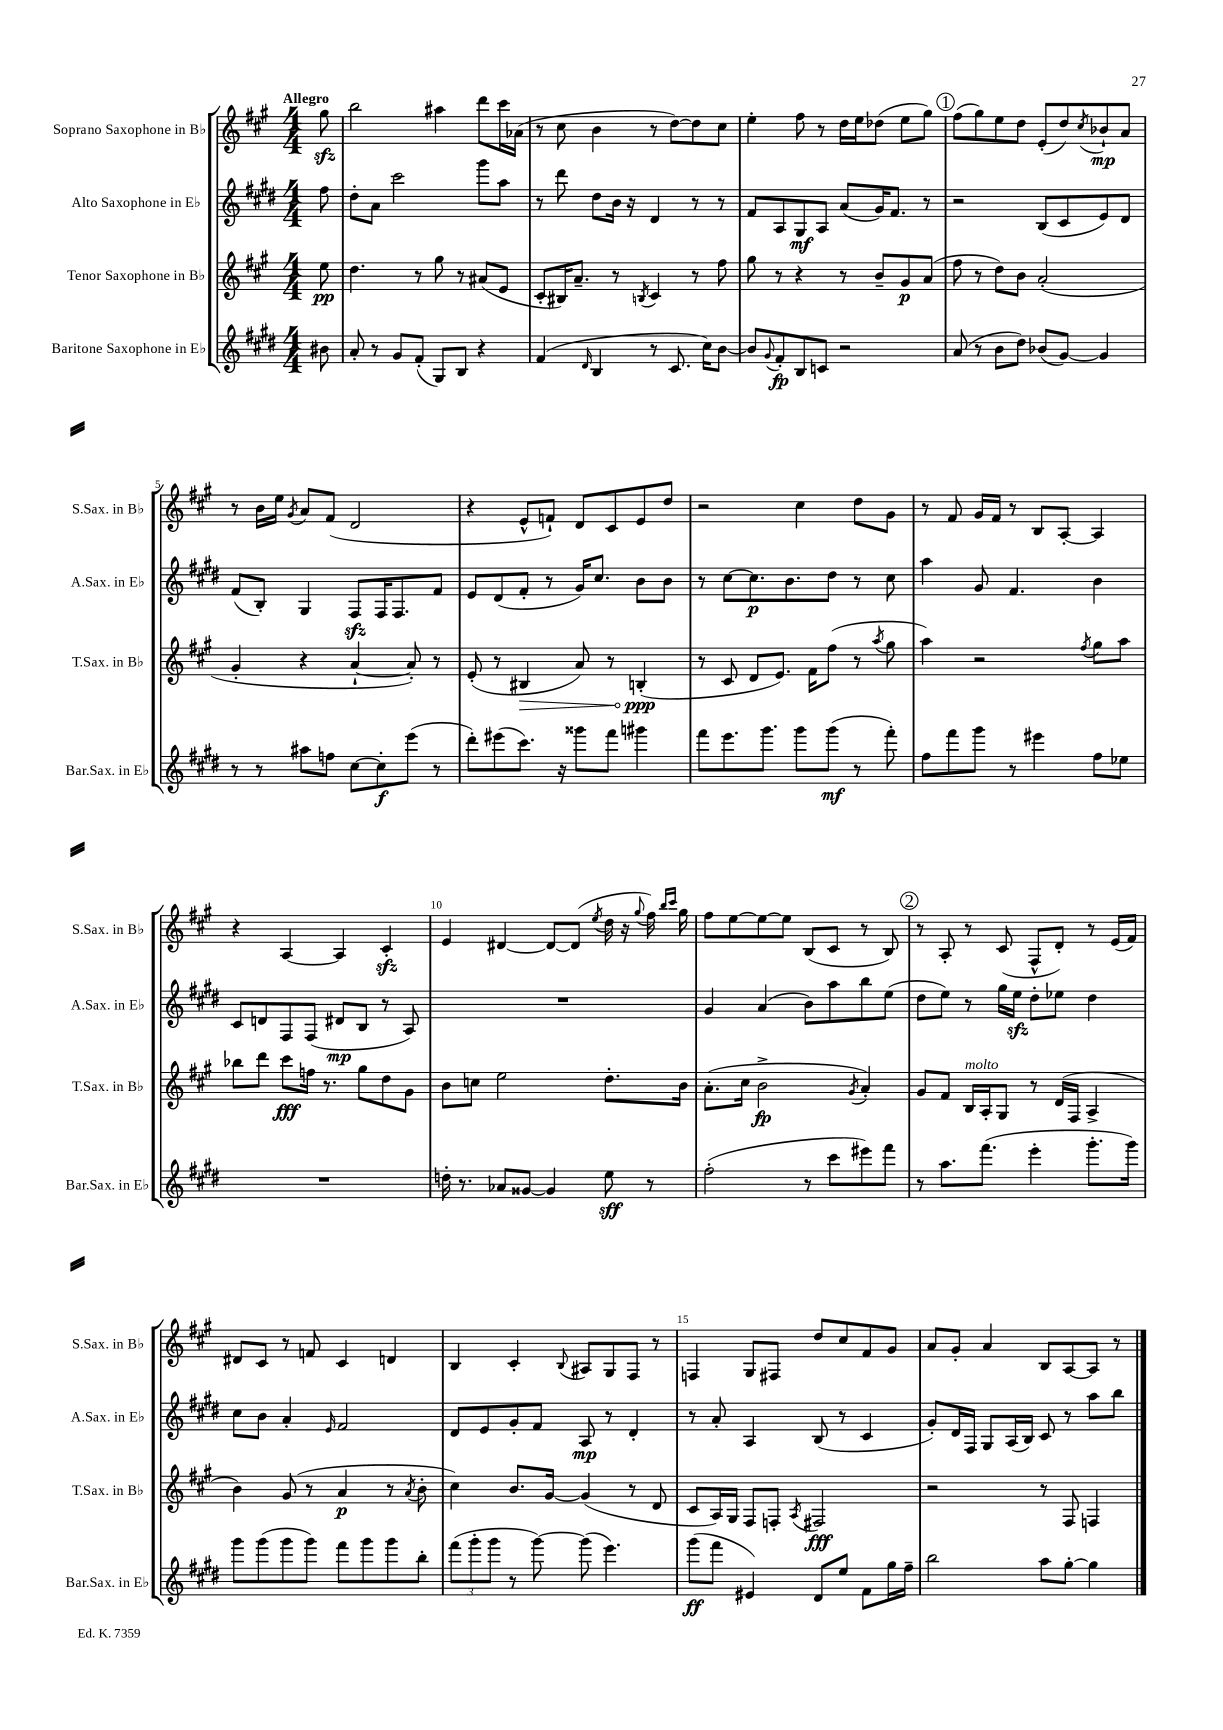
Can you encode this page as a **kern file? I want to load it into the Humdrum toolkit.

**kern	**dynam	**kern	**dynam	**kern	**dynam	**kern	**dynam
*part4	*part4	*part3	*part3	*part2	*part2	*part1	*part1
*staff4	*staff4	*staff3	*staff3	*staff2	*staff2	*staff1	*staff1
*I"Baritone Saxophone in E♭	*	*I"Tenor Saxophone in B♭	*	*I"Alto Saxophone in E♭	*	*I"Soprano Saxophone in B♭	*
*I'Bar.Sax. in E♭	*	*I'T.Sax. in B♭	*	*I'A.Sax. in E♭	*	*I'S.Sax. in B♭	*
*clefG2	*	*clefG2	*	*clefG2	*	*clefG2	*
*k[f#c#g#d#]	*	*k[f#c#g#]	*	*k[f#c#g#d#]	*	*k[f#c#g#]	*
*M4/4	*	*M4/4	*	*M4/4	*	*M4/4	*
=	=	=	=	=	=	=	=
!	!	!	!	!	!	!LO:TX:a:B:t=Allegro	!
8b#X\	.	8ee\	pp	8ff#\	.	8gg#zz\	.
=1	=1	=1	=1	=1	=1	=1	=1
8a'/	.	4.dd\	.	8dd#'\L	.	2bb\	.
8r	.	.	.	8a\J	.	.	.
8g#/L	.	.	.	2ccc#\	.	.	.
(8f#'/J	.	8r	.	.	.	.	.
8G#/L)	.	8gg#\	.	.	.	4aa#X\	.
8B/J	.	8r	.	.	.	.	.
4r	.	(8a#X/L	.	8ggg#\L	.	8ddd\L	.
.	.	8e/J	.	8aa\J	.	16ccc#\L	.
.	.	.	.	.	.	(16a-X\JJ	.
=2	=2	=2	=2	=2	=2	=2	=2
(4f#/	.	8c#'/L	.	8r	.	8r	.
.	.	16B#X/K)	.	8ddd#\	.	8cc#\	.
.	.	8.a~/J	.	.	.	.	.
16qqd#/	.	.	.	.	.	.	.
4B/	.	.	.	8dd#\L	.	4b\	.
.	.	8r	.	16b\Jk	.	.	.
.	.	.	.	16r	.	.	.
.	.	8qBn/	.	.	.	.	.
8r	.	4c#/	.	4d#/	.	8r	.
8.c#/	.	.	.	.	.	[8dd\L)	.
.	.	8r	.	8r	.	8dd\]	.
16cc#\KL)	.	.	.	.	.	.	.
[8b\J	.	8ff#\	.	8r	.	8cc#\J	.
=3	=3	=3	=3	=3	=3	=3	=3
8b/L]	.	8gg#\	.	8f#/L	.	4ee'\	.
8qqg#/	.	.	.	.	.	.	.
8f#'/	fp	8r	.	8A/	.	.	.
8B/	.	4r	.	8G#/	mf	8ff#\	.
8cn/J	.	.	.	8A/J	.	8r	.
2r	.	8r	.	(8a/L	.	16dd\LL	.
.	.	.	.	.	.	16ee\J	.
.	.	8b~/L	.	16g#/K)	.	(8dd-X\J	.
.	.	.	.	8.f#/J	.	.	.
.	.	8g#/	p	.	.	8ee\L	.
.	.	(8a/J	.	8r	.	8gg#\J)	.
!!LO:REH:place=s1:t=1
=4	=4	=4	=4	=4	=4	=4	=4
(8a/	.	8ff#\	.	2r	.	(8ff#\L	.
8r	.	8r	.	.	.	8gg#\)	.
8b\L	.	8dd\L)	.	.	.	8ee\	.
8dd#\J)	.	8b\J	.	.	.	8dd\J	.
(8b-X/L	.	(2a'/	.	(8B/L	.	(8e'/L	.
[8g#/J)	.	.	.	8c#/	.	8dd/)	.
.	.	.	.	.	.	8qcc#/	.
4g#/]	.	.	.	8e/)	.	8b-X`/	mp
.	.	.	.	8d#/J	.	8a/J	.
!!LO:LB:g=z
=5	=5	=5	=5	=5	=5	=5	=5
8r	.	4g#'/	.	(8f#/L	.	8r	.
8r	.	.	.	8B'/J)	.	16b\LL	.
.	.	.	.	.	.	16ee\JJ	.
.	.	.	.	.	.	8qg#/	.
8aa#X\L	.	4r	.	4G#/	.	8a/L	.
8ffn\J	.	.	.	.	.	(8f#/J	.
[8cc#\L	.	[4a`/	.	8F#zz/L	.	2d/	.
8cc#'\]	f	.	.	16F#/K	.	.	.
.	.	.	.	8.F#/	.	.	.
(8eee\J	.	8a'/])	.	.	.	.	.
8r	.	8r	.	8f#/J	.	.	.
=6	=6	=6	=6	=6	=6	=6	=6
8ddd#'\L)	.	(8e'/	.	8e/L	.	4r	.
(8eee#X\	.	8r	.	(8d#/	.	.	.
!	!	!	!LO:HP:b	!	!	!	!
8.ccc#\J)	.	4B#X/	>	8f#'/J	.	8e^^/L	.
.	.	.	.	8r	.	8fn`/J)	.
16r	.	.	.	.	.	.	.
8ggg##X\L	.	8a/)	.	16g#/KL)	.	8d/L	.
.	.	.	.	8.cc#/J	.	.	.
8fff#\J	.	8r	.	.	.	8c#/	.
4ggg#X\	.	(4Bn'/	ppp	8b\L	.	8e/	.
.	.	.	.	8b\J	.	8dd/J	.
.	.	.	]	.	.	.	.
=7	=7	=7	=7	=7	=7	=7	=7
8fff#\L	.	8r	.	8r	.	2r	.
8.eee\	.	8c#/	.	[8cc#\L	.	.	.
.	.	8d/L	.	8.cc#\]	p	.	.
8.ggg#\J	.	.	.	.	.	.	.
.	.	8.e/J)	.	.	.	.	.
.	.	.	.	8.b\	.	.	.
8ggg#\L	.	.	.	.	.	4cc#\	.
.	.	16f#\KL	.	.	.	.	.
(8ggg#\J	mf	(8ff#\J	.	8dd#\J	.	.	.
8r	.	8r	.	8r	.	8dd\L	.
.	.	8qaa/	.	.	.	.	.
8fff#'\)	.	8gg#\	.	8cc#\	.	8g#\J	.
=8	=8	=8	=8	=8	=8	=8	=8
8ff#\L	.	4aa\)	.	4aa\	.	8r	.
8fff#\	.	.	.	.	.	8f#/	.
8ggg#\J	.	2r	.	8g#/	.	16g#/LL	.
.	.	.	.	.	.	16f#/JJ	.
8r	.	.	.	4.f#/	.	8r	.
4eee#X\	.	.	.	.	.	8B/L	.
.	.	.	.	.	.	[8A'/J	.
.	.	8qff#/	.	.	.	.	.
8ff#\L	.	8gg#\L	.	4b\	.	4A/]	.
8ee-X\J	.	8aa\J	.	.	.	.	.
!!LO:LB:g=z
=9	=9	=9	=9	=9	=9	=9	=9
1r	.	8bb-X\L	.	8c#/L	.	4r	.
.	.	8ddd\J	.	8dn/	.	.	.
.	.	8ccc#\L	fff	8F#/	.	[4A/	.
.	.	16ffn\Jk	.	(8F#/J	.	.	.
.	.	8.r	.	.	.	.	.
.	.	.	.	8d#X/L	mp	4A/]	.
.	.	8gg#\L	.	8B/J	.	.	.
.	.	8dd\	.	8r	.	4c#zz'/	.
.	.	8g#\J	.	8A/)	.	.	.
=10	=10	=10	=10	=10	=10	=10	=10
16ddn'\	.	8b\L	.	1r	.	4e/	.
8.r	.	.	.	.	.	.	.
.	.	8ccn\J	.	.	.	.	.
8a-X/L	.	2ee\	.	.	.	[4d#X/	.
[8g##X/J	.	.	.	.	.	.	.
4g##/]	.	.	.	.	.	8d#/L_	.
.	.	.	.	.	.	(8d#/J]	.
.	.	.	.	.	.	8qee/	.
8ee\	sff	8.dd'\L	.	.	.	16dd\	.
.	.	.	.	.	.	16r	.
.	.	.	.	.	.	8qqgg#/	.
8r	.	.	.	.	.	16ff#\)	.
.	.	.	.	.	.	16qqbb/LL	.
.	.	.	.	.	.	16qqccc#/JJ	.
.	.	16b\Jk	.	.	.	16gg#\	.
=11	=11	=11	=11	=11	=11	=11	=11
(2ff#'\	.	(8.a'\L	.	4g#/	.	8ff#\L	.
.	.	.	.	.	.	[8ee\	.
.	.	16cc#\Jk	.	.	.	.	.
.	.	2b^\	fp	(4a/	.	8ee\_	.
.	.	.	.	.	.	8ee\J]	.
8r	.	.	.	8b\L)	.	(8B/L	.
8ccc#\L	.	.	.	8aa\	.	8c#/J	.
.	.	8qg#/	.	.	.	.	.
8eee#X\)	.	4a'/)	.	8bb\	.	8r	.
8fff#\J	.	.	.	(8ee\J	.	8B/)	.
!!LO:REH:place=s1:t=2
=12	=12	=12	=12	=12	=12	=12	=12
8r	.	8g#/L	.	8dd#\L	.	8r	.
8.aa\L	.	8f#/J	.	8ee\J)	.	8A'/	.
!	!	!LO:TX:a:i:t=molto	!	!	!	!	!
.	.	16B/LL	.	8r	.	8r	.
(8.fff#\J	.	16A'/J	.	.	.	.	.
.	.	8G#/J	.	16gg#\LL	.	(8c#/	.
.	.	.	.	16eezz\JJ	.	.	.
4eee'\	.	8r	.	8dd#'\L	.	8F#^^/L	.
.	.	(16d/LL	.	8ee-X\J	.	8d'/J)	.
.	.	16F#/JJ	.	.	.	.	.
8.ggg#'\L	.	4A^/	.	4dd#\	.	8r	.
.	.	.	.	.	.	(16e/LL	.
16ggg#\Jk)	.	.	.	.	.	16f#/JJ)	.
!!LO:LB:g=z
=13	=13	=13	=13	=13	=13	=13	=13
8ggg#\L	.	4b\)	.	8cc#\L	.	8d#X/L	.
(8ggg#\	.	.	.	8b\J	.	8c#/J	.
8ggg#\	.	(8g#/	.	4a'/	.	8r	.
8ggg#\J)	.	8r	.	.	.	8fn/	.
.	.	.	.	16qqe/	.	.	.
8fff#\L	.	4a/	p	2f#/	.	4c#/	.
8ggg#\	.	.	.	.	.	.	.
8ggg#\	.	8r	.	.	.	4dn/	.
.	.	8qa/	.	.	.	.	.
8bb'\J	.	8b'\	.	.	.	.	.
=14	=14	=14	=14	=14	=14	=14	=14
(12fff#\L	.	4cc#\)	.	8d#/L	.	4B/	.
12ggg#'\	.	.	.	.	.	.	.
.	.	.	.	8e/	.	.	.
12ggg#\J	.	.	.	.	.	.	.
8r	.	8.b/L	.	8g#'/	.	4c#'/	.
[8ggg#\)	.	.	.	8f#/J	.	.	.
.	.	[16g#/Jk	.	.	.	.	.
.	.	.	.	.	.	8qqB/	.
(8ggg#\]	.	(4g#/]	.	8A/	mp	8A#X/L	.
4.eee\)	.	.	.	8r	.	8G#/	.
.	.	8r	.	4d#'/	.	8F#/J	.
.	.	8d/	.	.	.	8r	.
=15	=15	=15	=15	=15	=15	=15	=15
(8ggg#\L	ff	8c#/L	.	8r	.	4Fn/	.
8fff#\J	.	16A/L)	.	8a'/	.	.	.
.	.	16G#/JJ	.	.	.	.	.
4e#X/)	.	8F#/L	.	4A/	.	8G#/L	.
.	.	8Fn'/J	.	.	.	8F#X/J	.
.	.	8qA/	.	.	.	.	.
8d#/L	.	2F#X/	fff	(8B/	.	8dd/L	.
8ee/J	.	.	.	8r	.	8cc#/	.
8f#\L	.	.	.	4c#/	.	8f#/	.
16gg#\L	.	.	.	.	.	8g#/J	.
16ff#~\JJ	.	.	.	.	.	.	.
=16	=16	=16	=16	=16	=16	=16	=16
2bb\	.	2r	.	8g#'/L)	.	8a/L	.
.	.	.	.	16d#/L	.	8g#'/J	.
.	.	.	.	16F#/JJ	.	.	.
.	.	.	.	8G#/L	.	4a/	.
.	.	.	.	(16A/L	.	.	.
.	.	.	.	16B/JJ)	.	.	.
8aa\L	.	8r	.	8c#/	.	8B/L	.
[8gg#'\J	.	8F#/	.	8r	.	[8A/	.
4gg#\]	.	4Fn/	.	8aa\L	.	8A/J]	.
.	.	.	.	8bb\J	.	8r	.
==	==	==	==	==	==	==	==
*-	*-	*-	*-	*-	*-	*-	*-
